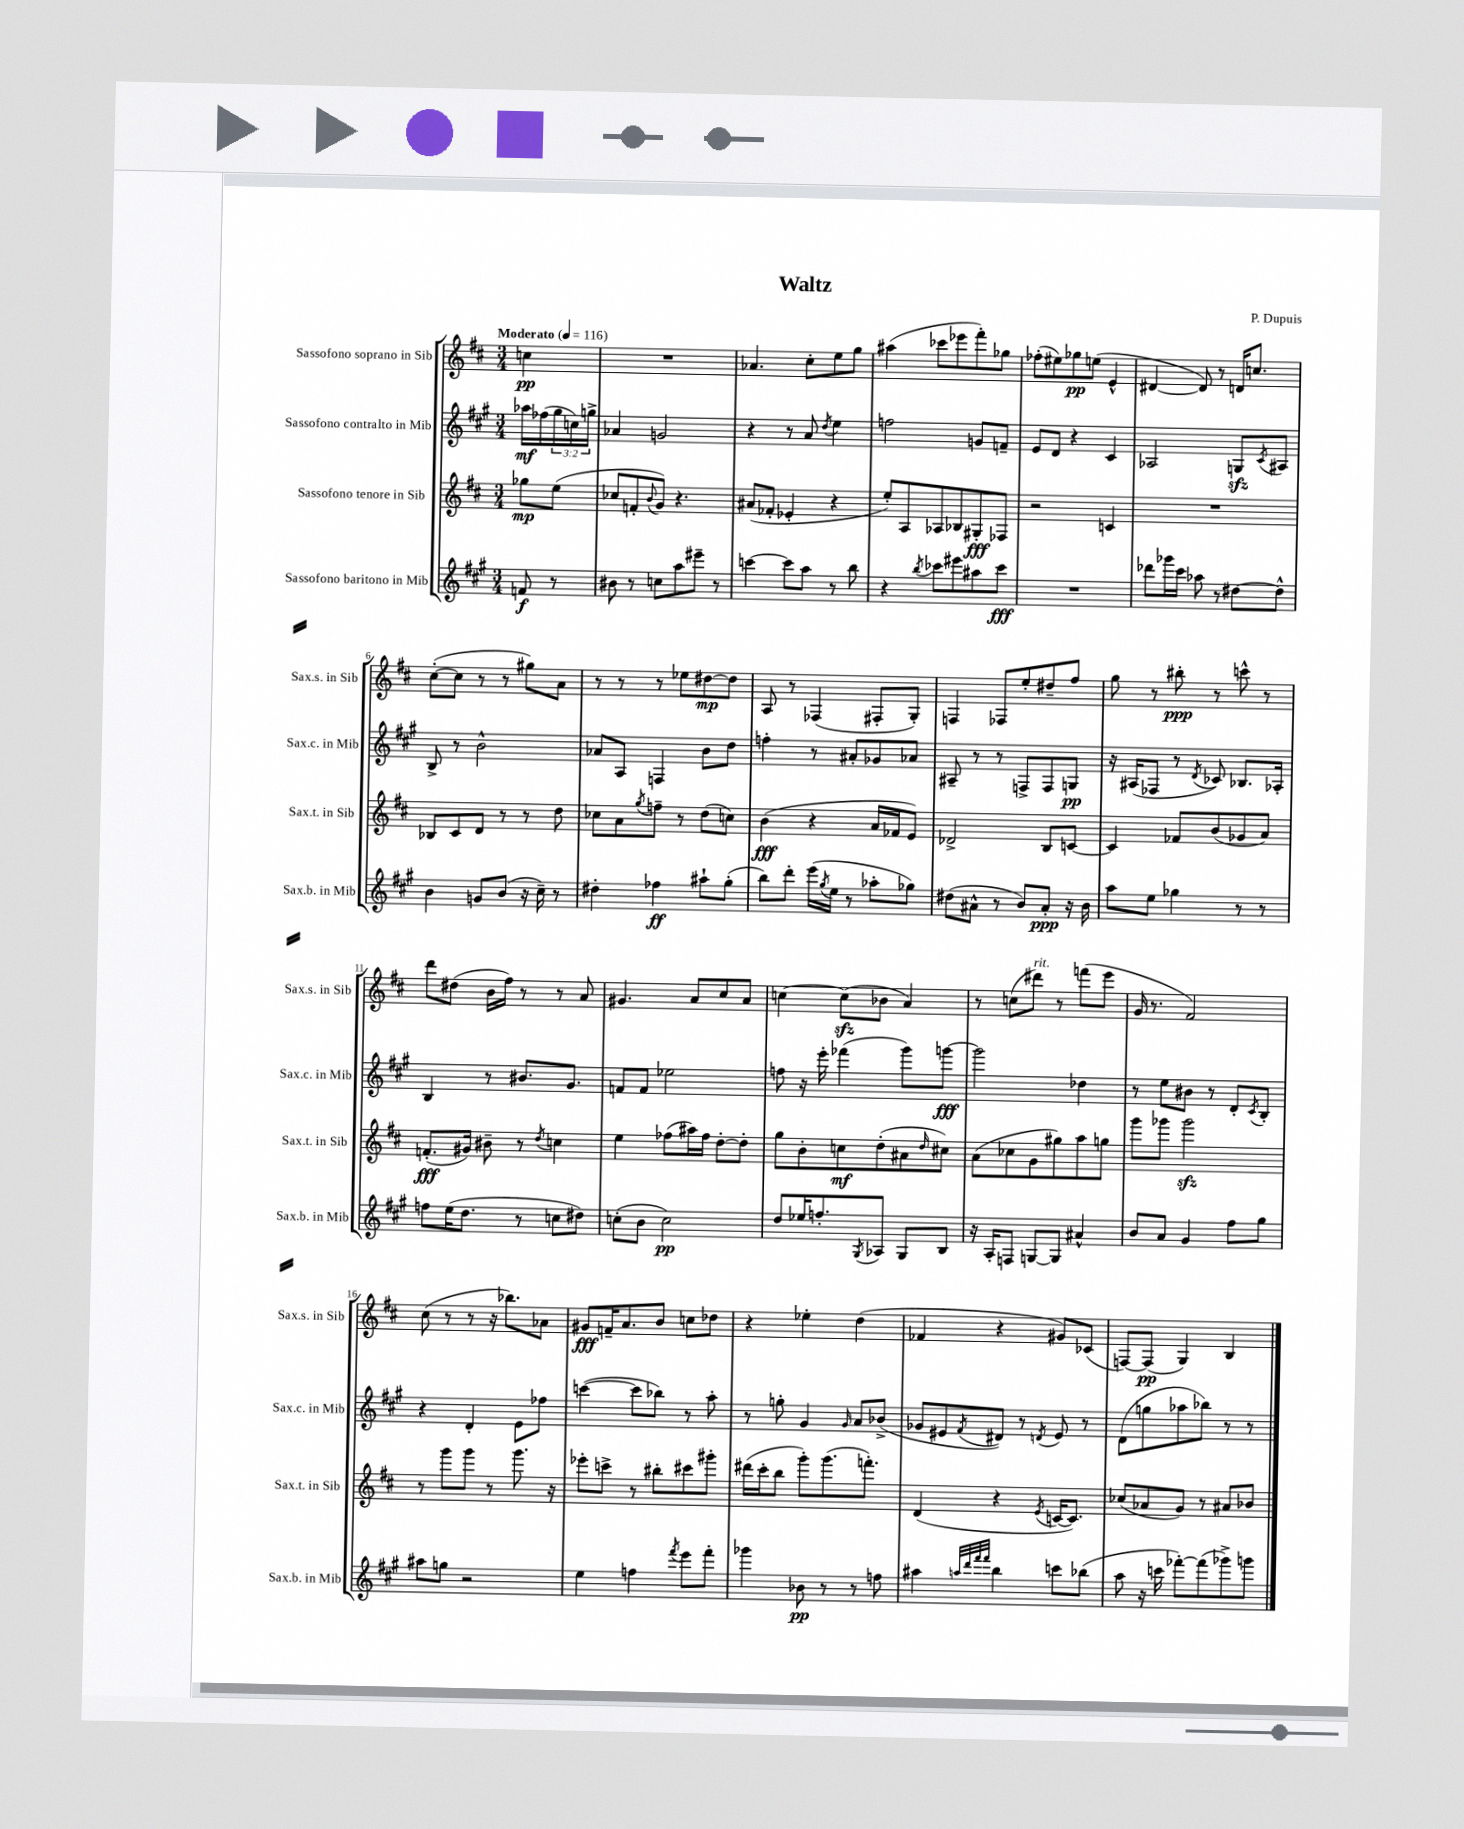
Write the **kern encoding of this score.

**kern	**dynam	**kern	**dynam	**kern	**dynam	**kern	**dynam
*part4	*part4	*part3	*part3	*part2	*part2	*part1	*part1
*staff4	*staff4	*staff3	*staff3	*staff2	*staff2	*staff1	*staff1
*I"Sassofono baritono in Mib	*	*I"Sassofono tenore in Sib	*	*I"Sassofono contralto in Mib	*	*I"Sassofono soprano in Sib	*
*I'Sax.b. in Mib	*	*I'Sax.t. in Sib	*	*I'Sax.c. in Mib	*	*I'Sax.s. in Sib	*
*clefG2	*	*clefG2	*	*clefG2	*	*clefG2	*
*k[f#c#g#]	*	*k[f#c#]	*	*k[f#c#g#]	*	*k[f#c#]	*
*M3/4	*	*M3/4	*	*M3/4	*	*M3/4	*
*MM116	*	*MM116	*	*MM116	*	*MM116	*
=	=	=	=	=	=	=	=
!	!	!	!	!	!	!LO:TX:a:B:t=Moderato	!
8fn/	f	8gg-X\L	mp	16aa-X\LL	mf	4ccn\	pp
.	.	.	.	(16ff-X\	.	.	.
8r	.	(8ee\J	.	24gg#\	.	.	.
.	.	.	.	24ccn\)	.	.	.
.	.	.	.	24ggn^\JJ	.	.	.
=1	=1	=1	=1	=1	=1	=1	=1
8b#X\	.	8cc-X/L	.	4a-X/	.	2.r	.
8r	.	8fn'/	.	.	.	.	.
.	.	8qqb/	.	.	.	.	.
8ccn\L	.	8g/J)	.	2gn/	.	.	.
8aa\	.	4.r	.	.	.	.	.
8eee#X~\J	.	.	.	.	.	.	.
8r	.	.	.	.	.	.	.
=2	=2	=2	=2	=2	=2	=2	=2
[4cccn\	.	(8a#X/L	.	4r	.	4.a-X/	.
.	.	8f-X'/J	.	.	.	.	.
8ccc\L]	.	4e-X'/	.	8r	.	.	.
8aa\J	.	.	.	8a/	.	8cc#'\L	.
.	.	.	.	8qdd/	.	.	.
8r	.	4r	.	4ee\	.	8ee\	.
8bb\	.	.	.	.	.	8gg\J	.
=3	=3	=3	=3	=3	=3	=3	=3
4r	.	8ee'/L)	.	2ffn\	.	(4aa#X\	.
.	.	8A/	.	.	.	.	.
8qbb/	.	.	.	.	.	.	.
8ccc-X\L	.	8A-X/	.	.	.	8ccc-X\L	.
8eee#X\	.	8B-X/	.	.	.	8eee-X\	.
8aa#X\	.	8G#X'/	fff	8gn/L	.	8fff#'\)	.
8ccc-\J	fff	8F-X/J	.	8fn~/J	.	8gg-X\J	.
=4	=4	=4	=4	=4	=4	=4	=4
2.r	.	2r	.	8e/L	.	(8ff-X'\L	.
.	.	.	.	8d/J	.	8ee#X\)	.
.	.	.	.	4r	.	8gg-X\	pp
.	.	.	.	.	.	(8een\J	.
.	.	4cn/	.	4c#/	.	4e^^/	.
=5	=5	=5	=5	=5	=5	=5	=5
8ddd-X\L	.	2.r	.	2A-X/	.	[4d#X/	.
16ggg-X\L	.	.	.	.	.	.	.
16ccc#\JJ	.	.	.	.	.	.	.
8aa-X\	.	.	.	.	.	8d#/])	.
8r	.	.	.	.	.	8r	.
[8dd#X\L	.	.	.	8Gnzz/L	.	16dn/KL	.
.	.	.	.	.	.	8.ccn/J	.
.	.	.	.	8qc#/	.	.	.
8dd#^^\J]	.	.	.	8A#X/J	.	.	.
!!LO:LB:g=z
=6	=6	=6	=6	=6	=6	=6	=6
4b\	.	8B-X/L	.	8B^/	.	([8cc#'\L	.
.	.	8c#/	.	8r	.	8cc#\J]	.
8gn/L	.	8d/J	.	2b^^\	.	8r	.
(8b/J	.	8r	.	.	.	8r	.
16r	.	8r	.	.	.	8gg#X\L)	.
16cc#~\)	.	.	.	.	.	.	.
8r	.	8dd\	.	.	.	8a\J	.
=7	=7	=7	=7	=7	=7	=7	=7
4dd#X'\	.	8cc-X\L	.	8a-X/L	.	8r	.
.	.	8a\	.	8A/J	.	8r	.
.	.	8qgg/	.	.	.	.	.
4ff-X\	ff	8ffn~\J	.	4Fn/	.	8r	.
.	.	8r	.	.	.	8ee-X\L	.
8aa#X`\L	.	(8dd\L	.	8b\L	.	[8dd#X\	mp
(8gg#'\J	.	8ccn\J)	.	8dd\J	.	8dd#\J]	.
=8	=8	=8	=8	=8	=8	=8	=8
8bb\L)	.	(4b\	fff	4ffn'\	.	8A/	.
8ddd'\J	.	.	.	.	.	8r	.
(16eee\LL	.	4r	.	8r	.	(4F-X/	.
8qgg#/	.	.	.	.	.	.	.
16ee\JJ	.	.	.	.	.	.	.
8r	.	.	.	8a#X'/L	.	.	.
8aa-X'\L	.	16a/LL	.	8g-X/	.	8F#X'/L	.
.	.	16f-X/J	.	.	.	.	.
8gg-X\J)	.	8e/J)	.	8a-X/J	.	8G'/J)	.
=9	=9	=9	=9	=9	=9	=9	=9
(8dd#X\L	.	2d-X^/	.	8A#X~/	.	4Fn/	.
8a#X^^\J	.	.	.	8r	.	.	.
8r	.	.	.	8r	.	8F-X/L	.
8b/L)	.	.	.	8Fn^/L	.	8ee'/	.
8a#'/J	ppp	8B/L	.	8F/	.	8dd#X~/	.
16r	.	[8cn/J	.	8Gn/J	pp	8ff#/J	.
16b\	.	.	.	.	.	.	.
=10	=10	=10	=10	=10	=10	=10	=10
8aa\L	.	4c/]	.	16r	.	8gg\	.
.	.	.	.	(16A#X/KL	.	.	.
8ee\J	.	.	.	8F-X/J	.	8r	.
4gg-X\	.	8f-X/L	.	8r	.	8bb#X'\	ppp
.	.	.	.	8qd/	.	.	.
.	.	(8b/	.	8c-X/)	.	8r	.
8r	.	8g-X/	.	8.B-X/L	.	8cccn^^\	.
8r	.	8a/J)	.	.	.	8r	.
.	.	.	.	16A-X'/Jk	.	.	.
!!LO:LB:g=z
=11	=11	=11	=11	=11	=11	=11	=11
8ffn\L	.	(8.fn'/L	fff	4B/	.	8ddd\L	.
(16ee\K	.	.	.	.	.	(8dd#X\J	.
8.dd\J	.	16g#X/Jk)	.	.	.	.	.
.	.	8b#X~\	.	8r	.	16b\LL	.
.	.	.	.	.	.	16ff#\JJ)	.
8r	.	8r	.	8.b#X/L	.	8r	.
.	.	8qdd/	.	.	.	.	.
8ccn\L	.	4ccn\	.	.	.	8r	.
.	.	.	.	8.g#/J	.	.	.
8dd#X\J)	.	.	.	.	.	8a/	.
=12	=12	=12	=12	=12	=12	=12	=12
(8ccn'\L	.	4ee\	.	8fn/L	.	4.g#X/	.
8b\J	.	.	.	8f/J	.	.	.
2cc\)	pp	(8ff-X\L	.	2ee-X\	.	.	.
.	.	16aa#X\L)	.	.	.	8a/L	.
.	.	16ff-\JJ	.	.	.	.	.
.	.	[8dd'\L	.	.	.	8cc#/	.
.	.	8dd'\J]	.	.	.	8a/J	.
=13	=13	=13	=13	=13	=13	=13	=13
8dd/L	.	8gg\L	.	8ffn\	.	[4ccn\	.
16ee-X/K	.	8b'\	.	16r	.	.	.
8.ffn'/	.	.	.	16eee'\	.	.	.
.	.	8ccn\	mf	(4fff-X\	.	(8cczz\L]	.
8qG#/	.	.	.	.	.	.	.
8A-X/J	.	(8dd'\	.	.	.	8b-X\J	.
8G#/L	.	8a#X\	.	8ggg#\L)	.	4a/)	.
.	.	16qqdd/	.	.	.	.	.
8B/J	.	8cc#X\J)	.	[8gggn\J	fff	.	.
=14	=14	=14	=14	=14	=14	=14	=14
16r	.	(8a\L	.	2ggg\]	.	8r	.
16A'/KL	.	.	.	.	.	.	.
8Fn/J	.	8cc-X\	.	.	.	(8ccn\L	.
!	!	!	!	!	!	!LO:TX:a:i:t=rit.	!
[8Gn/L	.	8g\	.	.	.	8ddd#X\J)	.
8G/J]	.	8gg#X\)	.	.	.	8r	.
4a#X^^/	.	8aa\	.	4dd-X\	.	(8fffn\L	.
.	.	8ggn\J	.	.	.	8eee\J	.
=15	=15	=15	=15	=15	=15	=15	=15
8b/L	.	8ggg\L	.	8r	.	16g/	.
.	.	.	.	.	.	8.r	.
8a/J	.	8ggg-X\J	.	8ee\L	.	.	.
4g#/	.	2ggg-zz\	.	8b#X\J	.	2f#/)	.
.	.	.	.	8r	.	.	.
8ff#\L	.	.	.	8d'/L	.	.	.
.	.	.	.	8qc#/	.	.	.
8gg#\J	.	.	.	8B'/J	.	.	.
!!LO:LB:g=z
=16	=16	=16	=16	=16	=16	=16	=16
8aa#X\L	.	8r	.	4r	.	(8cc#\	.
8ggn\J	.	8ggg\L	.	.	.	8r	.
2r	.	8ggg\J	.	4d'/	.	8r	.
.	.	8r	.	.	.	16r	.
.	.	.	.	.	.	8.bb-X\L)	.
.	.	8.ggg\	.	8e\L	.	.	.
.	.	.	.	8ff-X\J	.	8a-X\J	.
.	.	16r	.	.	.	.	.
=17	=17	=17	=17	=17	=17	=17	=17
4ee\	.	8eee-X'\L	.	([4cccn\	.	8g#X/L	fff
.	.	8cccn^\J	.	.	.	16fn~/K	.
.	.	.	.	.	.	8.a/	.
4ffn\	.	8r	.	8ccc\L]	.	.	.
.	.	8bb#X'\L	.	8bb-X\J)	.	8b/J	.
8qfff#/	.	.	.	.	.	.	.
8eee\L	.	8ccc#X\	.	8r	.	8ccn\L	.
8fff#'\J	.	8ggg#X'\J	.	8aa'\	.	8dd-X\J	.
=18	=18	=18	=18	=18	=18	=18	=18
4ggg-X\	.	(16ddd#X\LL	.	8r	.	4r	.
.	.	16ccc#'\J	.	.	.	.	.
.	.	8bb\J	.	8ggn'\	.	.	.
8b-X\	pp	8ggg'\L)	.	4g#/	.	4ee-X'\	.
8r	.	(8.ggg\	.	.	.	.	.
.	.	.	.	16qqg#/	.	.	.
8r	.	.	.	8a/L	.	(4dd\	.
.	.	8.fffn'\J)	.	.	.	.	.
8ffn\	.	.	.	(8b-X^/J	.	.	.
=19	=19	=19	=19	=19	=19	=19	=19
4aa#X\	.	(4d/	.	8g-X/L	.	4f-X/	.
.	.	.	.	8e#X/	.	.	.
32qqaan/LLL	.	.	.	.	.	.	.
32qqddd/	.	.	.	.	.	.	.
32qqfff#/	.	.	.	.	.	.	.
32qqfff#/JJJ	.	.	.	8qf#/	.	.	.
4bb\	.	4r	.	8d#X/J)	.	4r	.
.	.	.	.	8r	.	.	.
.	.	8qe/	.	8qdn/	.	.	.
8cccn\L	.	[16cn/KL	.	8e#/	.	8g#X/L)	.
.	.	8.c/J])	.	.	.	.	.
(8bb-X\J	.	.	.	8r	.	(8c-X/J	.
=20	=20	=20	=20	=20	=20	=20	=20
8aa\	.	(8cc-X/L	.	(8d\L	.	[8Fn/L)	.
16r	.	8a-X/	.	8ggn\	.	(8F/J]	pp
16cccn\	.	.	.	.	.	.	.
[8fff-X'\L)	.	8g/J)	.	8aa-X\	.	4G/)	.
(8fff-\]	.	8r	.	8bb-X\J)	.	.	.
8ggg-X^\)	.	8a#X/L	.	8r	.	4B/	.
8gggn\J	.	8b-X/J	.	8r	.	.	.
==	==	==	==	==	==	==	==
*-	*-	*-	*-	*-	*-	*-	*-
